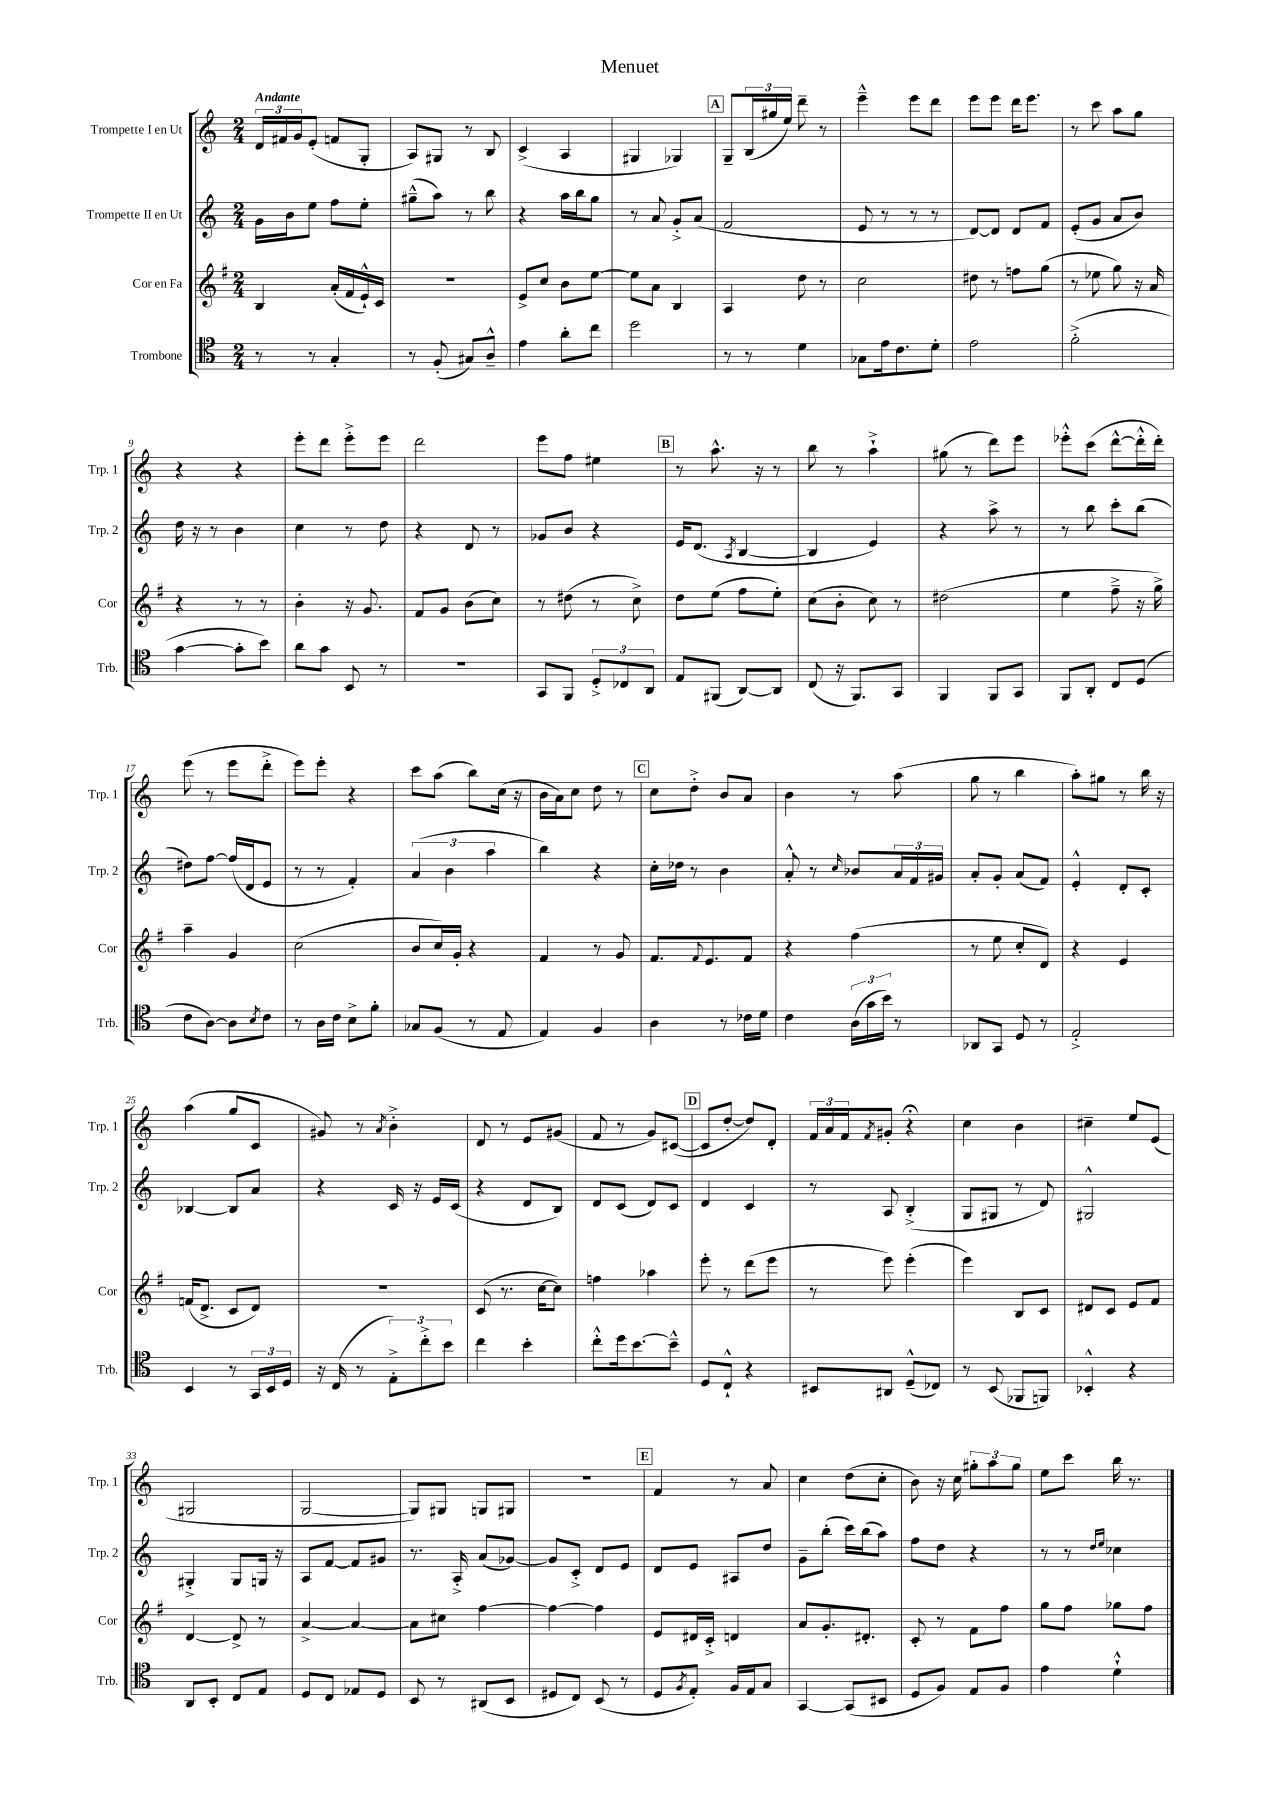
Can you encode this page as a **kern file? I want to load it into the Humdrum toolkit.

**kern	**kern	**kern	**kern
*staff4	*staff3	*staff2	*staff1
*clefC4	*clefG2	*clefG2	*clefG2
*k[]	*k[f#]	*k[]	*k[]
*M2/4	*M2/4	*M2/4	*M2/4
8r	4B/	16g\LL	24d/LL
.	.	.	24f#/
.	.	16b\J	.
.	.	.	24g/J
8r	.	8ee\J	(8e'/J
4G'/	(16a'/LL	8ff\L	8f/L
.	16f#/	.	.
.	16e`^^/)	8ee'\J	8G'/J
.	16c/JJ	.	.
=	=	=	=
8r	2r	(8gg#~^^\L	8A/L)
(8F'/	.	8aa\J)	8G#/J
8G#/L)	.	8r	8r
8A~^^/J	.	8bb\	8B/
=	=	=	=
4e\	8e^/L	4r	(4c^/
.	8cc/J	.	.
8a'\L	8b\L	16aa\LL	4A/
.	.	16bb\J	.
8cc\J	[8ee\J	8gg\J	.
=	=	=	=
2dd\	8ee\]L	8r	4G#/
.	8a\J	8a/	.
.	4B/	8g'^/L	4G-/)
.	.	(8a/J	.
=	=	=	=
8r	4A/	2f/	8G~/L
8r	.	.	(24B/L
.	.	.	24gg#/
.	.	.	24ee/JJ)
4d\	8dd\	.	8ddd~\
.	8r	.	8r
=	=	=	=
8G-\L	2cc\	8e/	4eee~^^\
16e\k	.	8r	.
8.c\	.	.	.
.	.	8r	8eee\L
8d'\J	.	8r	8ddd\J
=	=	=	=
2e\	8dd#\	[8d/L)	8eee\L
.	8r	8d/]J	8eee\J
.	8ff\L	8d/L	16ddd\LK
.	.	.	8.eee\J
.	(8gg\J	8f/J	.
=	=	=	=
(2f'^\	8r	(8e'/L	8r
.	8ee-\	8g/J	8ccc\
.	8gg\)	8a/L	8aa\L
.	16r	8b/J)	8gg\J
.	16a/	.	.
=	=	=	=
[4g\	4r	16dd\	4r
.	.	16r	.
.	.	8r	.
8g'\]L	8r	4b\	4r
8b\J)	8r	.	.
=	=	=	=
8a\L	4b'\	4cc\	8eee'\L
8g\J	.	.	8ddd\J
8BB/	16r	8r	8eee'^\L
.	8.g/	.	.
8r	.	8dd\	8eee\J
=	=	=	=
2r	8f#/L	4r	2ddd\
.	8g/J	.	.
.	(8b\L	8d/	.
.	8cc\J)	8r	.
=	=	=	=
8GG/L	8r	8g-/L	8eee\L
8FF/J	(8dd#\	8b/J	8ff\J
12D'^/L	8r	4r	4ee#\
12C-/	.	.	.
.	8cc^\)	.	.
12AA/J	.	.	.
=	=	=	=
8E/L	8dd\L	16e/LK	8r
.	.	(8.d/J	.
(8FF#/J	(8ee\J	.	8.aa^^\
.	.	8qA/	.
[8AA/L)	8ff#\L	[4B/	.
.	.	.	16r
8AA/]J	8ee'\J)	.	8r
=	=	=	=
(8C/	(8cc\L	4B/]	8bb\
16r	8b'\J	.	8r
8.FF/L)	.	.	.
.	8cc\)	4e/)	4aa`^\
8GG/J	8r	.	.
=	=	=	=
4FF/	(2dd#\	4r	(8gg#\
.	.	.	8r
8FF/L	.	8aa^\	8ddd\L)
8GG/J	.	8r	8eee\J
=	=	=	=
8FF/L	4ee\	8r	8eee-'^^\L
8AA'/J	.	8bb\	(8ccc\J
8C/L	8ff#~^\	8ccc'\L	[8ddd^^\L
(8D/J	16r	(8bb\J	16ddd'^^\]L
.	16gg^\)	.	16ddd'\JJ)
=	=	=	=
8c\L	4aa~\	8dd#\L)	(8eee\
[8A\J)	.	[8ff\J	8r
8A\]L	4g/	(16ff/]LL	8eee\L
.	.	16d/J	.
8qB/	.	.	.
8c\J	.	8e/J	8ddd'^\J
=	=	=	=
8r	(2cc\	8r	8eee\L)
16A\LL	.	8r	8eee'\J
16c\JJ	.	.	.
8B^\L	.	4f'/)	4r
8f'\J	.	.	.
=	=	=	=
8G-/L	8b/L	(6a/	8ccc\L
(8F/J	16cc/L)	.	(8aa\J
.	.	6b\	.
.	16g'/JJ	.	.
8r	4r	.	8bb\L)
.	.	6aa\	.
8E/	.	.	(16cc\Jk
.	.	.	16r
=	=	=	=
4E/)	4f#/	4bb\)	16b\LL
.	.	.	16a\J)
.	.	.	8cc\J
4F/	8r	4r	8dd\
.	8g/	.	8r
=	=	=	=
4A\	8.f#/L	16cc'\LL	8cc\L
.	.	16dd-\JJ	.
.	.	8r	8dd'^\J
.	8qqf#/	.	.
.	8.e/	.	.
8r	.	4b\	8b/L
16c-\LL	8f#/J	.	8a/J
16d\JJ	.	.	.
=	=	=	=
4c\	4r	8a'^^/	4b\
.	.	8r	.
.	.	16qqcc/	.
(24A\LL	(4ff#\	8b-/L	8r
24g\	.	.	.
24b\JJ)	.	.	.
8r	.	24a/L	(8aa\
.	.	24f/	.
.	.	24g#/JJ	.
=	=	=	=
8AA-/L	8r	8a'/L	8gg\
8GG/J	8ee\	8g'/J	8r
8D/	8cc'/L	(8a/L	4bb\
8r	8d/J)	8f/J)	.
=	=	=	=
2E'^/	4r	4e'^^/	8aa'\L)
.	.	.	8gg#\J
.	4e/	8d'/L	8r
.	.	8c'/J	16bb\
.	.	.	16r
=	=	=	=
4BB/	(16f/LK	[4B-/	(4aa\
.	8.d^/J	.	.
8r	8c/L	8B-/]L	8gg/L
24GG/LL	8d/J)	8a/J	8c/J
24BB/	.	.	.
24D/JJ	.	.	.
=	=	=	=
16r	2r	4r	8g#/)
(16C/	.	.	.
8r	.	.	8r
.	.	.	8qa/
12E'^\L)	.	16c/	4b'^\
.	.	16r	.
12cc'^\	.	.	.
.	.	16e/LL	.
12b\J	.	.	.
.	.	(16c/JJ	.
=	=	=	=
4cc\	(8c/	4r	8d/
.	8.r	.	8r
4b'\	.	8d/L	8e/L
.	[16cc\LK	.	.
.	8cc\]J)	8B/J)	(8g#/J
=	=	=	=
8cc'^^\L	4ff\	8d/L	8f/
16dd\k	.	(8c/J	8r
[8.b\	.	.	.
.	4aa-\	8d/L)	8g/L)
8b~^^\]J	.	8c/J	([8c#/J
=	=	=	=
8D/L	8eee'\	4d/	8c#/]L
8C`^^/J	8r	.	[8dd'/J
4r	(8ddd\L	4c/	8dd/]L)
.	8eee\J	.	8d'/J
=	=	=	=
8BB#/L	8r	8r	24f/LL
.	.	.	24a/
.	.	.	24f/J
.	.	.	8qf/
8AA#/J	8eee\)	8A/	8g#'/J
(8D~^^/L	(4eee'\	(4B'^/	4r;
8C-/J)	.	.	.
=	=	=	=
8r	4eee\)	8G/L	4cc\
(8BB/	.	8G#/J	.
8FF-/L	8B/L	8r	4b\
8FF/J)	8c/J	8d/)	.
=	=	=	=
4BB-'^^/	8d#/L	2G#^^/	4cc#~\
.	8c/J	.	.
4r	8e/L	.	8ee/L
.	8f#/J	.	(8e/J
=	=	=	=
8AA/L	[4d/	4G#'^/	2G#/
8BB'/J	.	.	.
8C/L	8d^/]	8G#/L	.
8E/J	8r	16G/Jk	.
.	.	16r	.
=	=	=	=
8D/L	[4a^/	8A/L	[2G/
8C/J	.	[8f/J	.
8E-/L	4a/_	8f/]L	.
8D/J	.	8g#/J	.
=	=	=	=
8BB/	8a\]L	8.r	8G/]L)
8r	8cc#\J	.	8G#/J
.	.	16A'^/	.
(8AA#/L	[4ff#\	(8a/L	8G/L
8BB/J	.	[8g-/J)	8G#/J
=	=	=	=
8D#/L	4ff#\_	8g-/]L	2r
8C/J)	.	8c'^/J	.
(8BB/	4ff#\]	8d/L	.
8r	.	8e/J	.
=	=	=	=
8D/L	8e/L	8d/L	4f/
8qF/	.	.	.
8E'/J)	16d#/L	8e/J	.
.	16c'^/JJ	.	.
16F/LL	4d/	8A#/L	8r
16E/J	.	.	.
8G/J	.	8dd/J	8a/
=	=	=	=
[4GG/	8a/L	8g~\L	4cc\
.	8.g'/	(8bb'\J	.
(8GG/]L	.	16ccc\LL)	(8dd\L
.	8.d#'/J	(16bb\J	.
8BB#/J	.	8aa\J)	8cc'\J
=	=	=	=
8D/L	8c'/	8ff\L	8b\)
8F/J)	8r	8dd\J	16r
.	.	.	16cc\
8E/L	8f#\L	4r	12gg#'\L
.	.	.	12aa\
8F/J	8ff#\J	.	.
.	.	.	12gg#\J
=	=	=	=
4e\	8gg\L	8r	8ee\L
.	8ff#\J	8r	8ccc\J
.	.	16qqdd/LL	.
.	.	16qqee/JJ	.
4d`^^\	8gg-\L	4cc-\	16bb\
.	.	.	8.r
.	8ff#\J	.	.
==	==	==	==
*-	*-	*-	*-
